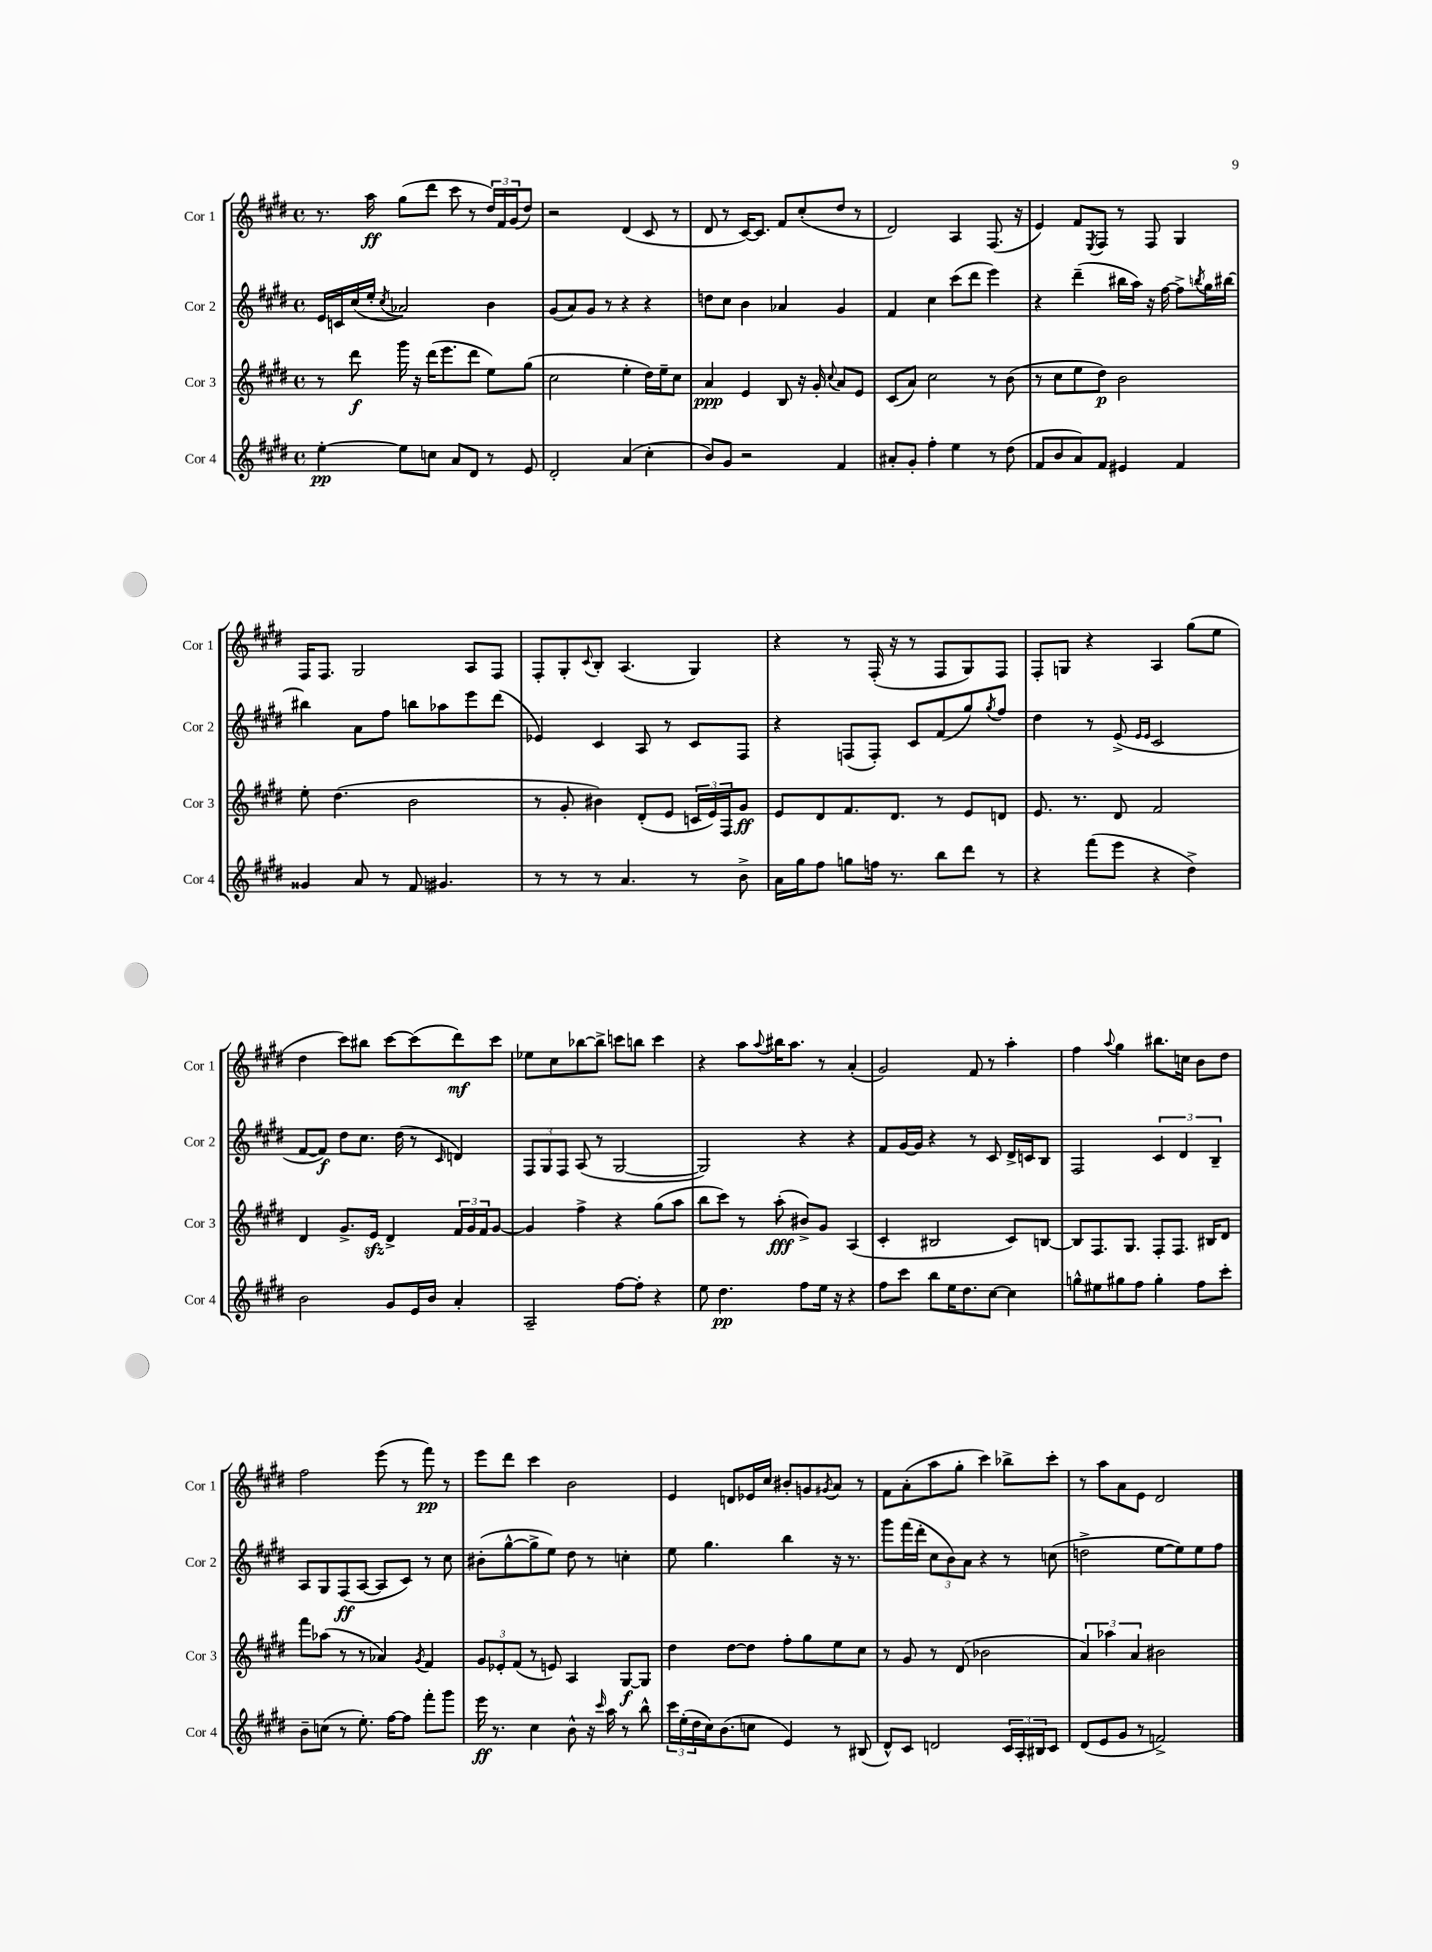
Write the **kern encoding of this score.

**kern	**kern	**kern	**kern
*staff4	*staff3	*staff2	*staff1
*clefG2	*clefG2	*clefG2	*clefG2
*k[f#c#g#d#]	*k[f#c#g#d#]	*k[f#c#g#d#]	*k[f#c#g#d#]
*M4/4	*M4/4	*M4/4	*M4/4
*met(c)	*met(c)	*met(c)	*met(c)
[4ee'	8r	16e	8.r
.	.	16c	.
.	8ddd#	(16cc#	.
.	.	16ee'	16aa
.	.	8qcc#	.
8ee]	16ggg#	2a-)	(8gg#
.	16r	.	.
8cc	(16ddd#	.	8ddd#
.	8.eee	.	.
8a	.	.	8ccc#
8d#	8ddd#	.	8r
8r	8ee)	4b	24dd#)
.	.	.	24f#
.	.	.	(24g#
8e	(8gg#	.	8dd#)
=	=	=	=
2d#'	2cc#	(8g#	2r
.	.	8a)	.
.	.	8g#	.
.	.	8r	.
(4a	4ee'	4r	(4d#
4cc#'	16dd#)	4r	8c#
.	16ee~	.	.
.	8cc#	.	8r
=	=	=	=
8b)	4a	8dd	8d#
8g#	.	8cc#	8r
2r	4e	4b	[16c#)
.	.	.	8.c#]
.	8B	4a-	8f#
.	16r	.	(8cc#'
.	16g#'	.	.
.	8qqcc#	.	.
4f#	8a	4g#	8dd#
.	8e	.	8r
=	=	=	=
8a#'	(8c#	4f#	2d#)
8g#'	8a)	.	.
4ff#'	2cc#	4cc#	.
4ee	.	(8ccc#	4A
.	.	8ddd#	.
8r	8r	4eee)	(8.F#
(8dd#	(8b	.	.
.	.	.	16r
=	=	=	=
8f#	8r	4r	4e)
8b	8cc#	.	.
8a)	8ee	(4ddd#~	8f#
.	.	.	8qE
8f#	8dd#)	.	8F#
4e#	2b	16bb#	8r
.	.	16aa)	.
.	.	16r	8F#
.	.	[16ff#	.
4f#	.	8ff#^]	4G#
.	.	8qbb	.
.	.	16gg#	.
.	.	[16bb#	.
=	=	=	=
4g##	8ee'	4bb#]	16F#
.	.	.	8.F#
.	(4.dd#	.	.
8a	.	8a	2G#
8r	.	8ff#	.
8f#	2b	8bb	.
4.g#	.	8aa-	.
.	.	8eee	8A
.	.	(8ddd#	8F#
=	=	=	=
8r	8r	4e-)	8F#'
8r	8g#'	.	8G#'
.	.	.	8qqc#
8r	4b#)	4c#	8B'
4.a	.	.	(4.A
.	(8d#'	8A	.
.	8e	8r	.
8r	24c	8c#	4G#)
.	24e)	.	.
.	24F#	.	.
8b^	8g#	8F#	.
=	=	=	=
16a	8e	4r	4r
16gg#	.	.	.
8ff#	8d#	.	.
8gg	8.f#	(8F	8r
16ff	.	8F')	(16F#'
8.r	8.d#	.	16r
.	.	8c#	8r
8bb	8r	(8f#	8F#
8ddd#	8e	8gg#)	8G#)
.	.	8qgg#	.
8r	8d	8ff#	8F#
=	=	=	=
4r	8.e	4dd#	8F#'
.	.	.	8G
.	8.r	.	.
(8fff#	.	8r	4r
8eee	8d#	(8e^	.
.	.	16qqe	.
.	.	16qqe	.
4r	2f#	2c#	4A
4dd#^)	.	.	(8gg#
.	.	.	8ee
=	=	=	=
2b	4d#	[8f#	4dd#
.	.	8f#])	.
.	8.g#^	8dd#	8ccc#)
.	.	8.cc#	8bb#
.	16e	.	.
8g#	4d#^	.	[8ccc#
.	.	(16dd#	.
16e	.	8r	(8ccc#]
16b	.	.	.
.	.	16qqc#	.
4a'	24f#	4d)	8ddd#)
.	24g#	.	.
.	24f#	.	.
.	[8g#	.	8ccc#
=	=	=	=
2A~	4g#]	12F#	8ee-
.	.	12G#	.
.	.	.	8cc#
.	.	12F#	.
.	4ff#^	(8A	[8bb-
.	.	8r	8bb-^]
[8ff#	4r	[2G#	8ccc
8ff#']	.	.	8bb
4r	(8gg#	.	4ccc
.	8aa	.	.
=	=	=	=
8ee	8bb	2G#])	4r
4.dd#	8ccc#)	.	.
.	8r	.	8aa
.	.	.	8qqaa
.	(8aa'	.	16bb#
.	.	.	8.aa
8ff#	8b#^)	4r	.
16ee	8g#	.	8r
16r	.	.	.
4r	(4A	4r	(4a'
=	=	=	=
8ff#	4c#'	8f#	2g#)
8ccc#	.	[16g#	.
.	.	16g#]	.
8bb	2B#	4r	.
16ee	.	.	.
8.dd#	.	.	.
.	.	8r	8f#
[8cc#	.	8c#	8r
4cc#]	8c#)	16d#^	4aa'
.	.	16c	.
.	[8B	8B	.
=	=	=	=
8gg^^	8B]	2F#	4ff#
8ee#	8.F#	.	.
.	.	.	8qqaa
8gg#	.	.	4gg#
.	8.G#	.	.
8ff#	.	.	.
4gg#'	8F#'	6c#	8.bb#
.	8.F#	.	.
.	.	6d#	.
.	.	.	16cc
8ff#	.	.	8b
.	16B#	.	.
.	.	6B~	.
8ccc#'	8d#	.	8dd#
=	=	=	=
8b~	8fff#	8A	2ff#
(8cc	(8aa-	8G#	.
8r	8r	(8F#	.
8.ee')	8r	[8A	.
.	4a-)	8A]	(8eee
[16ff#	.	.	.
8ff#]	.	8c#)	8r
.	8qg#	.	.
8fff#'	4f#	8r	8fff#)
8ggg#	.	8cc#	8r
=	=	=	=
16eee	12g#	(8b#'	8eee
8.r	.	.	.
.	12e-'	.	.
.	.	[8gg#^^	8ddd#
.	(12f#	.	.
4cc#	8r	8gg#^]	4ccc#
.	8e)	8ee)	.
8b^^	4A	8dd#	2b
16r	.	8r	.
16qqccc#	.	.	.
16aa	.	.	.
8r	[8G#	4cc'	.
8bb^^	8G#]	.	.
=	=	=	=
24ccc#	4dd#	8ee	4e
(24ee'	.	.	.
24dd#	.	.	.
16cc#)	.	4.gg#	.
(8.b	.	.	.
.	[8dd#	.	8d
8cc	8dd#]	.	16e-
.	.	.	16cc#
4e)	8ff#'	4bb	8b#'
.	8gg#	.	8g
.	.	.	8qg#
8r	8ee	16r	8a
.	.	8.r	.
(8B#	8cc#	.	8r
=	=	=	=
8d#^^)	8r	8ggg#	8f#
8c#	8g#	(16fff#	(8a'
.	.	16ddd#'	.
2d	8r	12cc#	8aa
.	.	12b)	.
.	(8d#	.	8gg#'
.	.	12a	.
.	2b-	4r	4ccc#)
24c#	.	8r	8bb-^
24A'	.	.	.
24B#	.	.	.
8c#	.	(8cc	8ccc#'
=	=	=	=
(8d#	6a)	2dd^	8r
8e	.	.	8aa
.	6aa-	.	.
8g#	.	.	8a
.	6a	.	.
8r	.	.	8e
2f^)	2b#	[8ee	2d#
.	.	8ee])	.
.	.	8ee	.
.	.	8ff#	.
==	==	==	==
*-	*-	*-	*-
